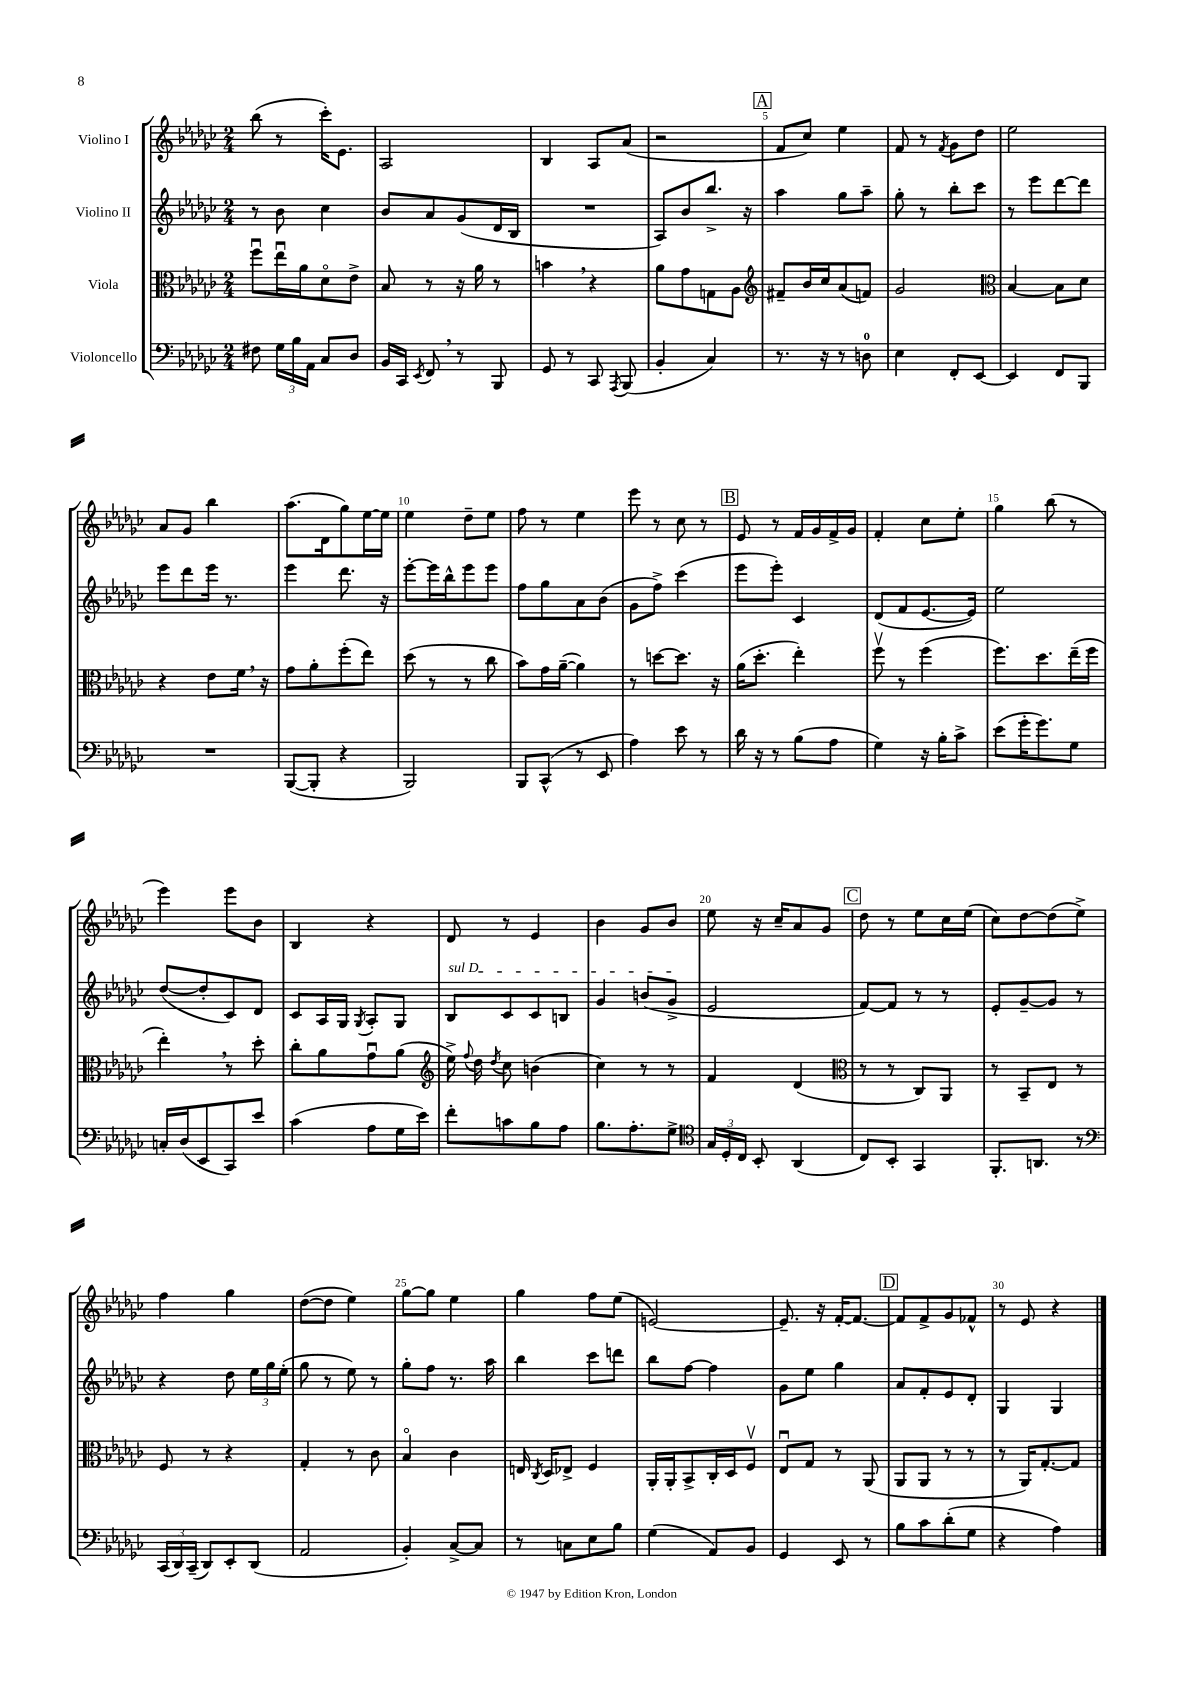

**kern	**kern	**kern	**kern
*staff4	*staff3	*staff2	*staff1
*clefF4	*clefC3	*clefG2	*clefG2
*k[b-e-a-d-g-c-]	*k[b-e-a-d-g-c-]	*k[b-e-a-d-g-c-]	*k[b-e-a-d-g-c-]
*M2/4	*M2/4	*M2/4	*M2/4
8F#	8ffu	8r	(8bb-
24G-	16ee-u	8b-	8r
24B-	.	.	.
.	16a-	.	.
24AA-	.	.	.
8C-	8d-o	4cc-	16ccc-')
.	.	.	8.e-
8D-	8e-^	.	.
=	=	=	=
16BB-	8B-	8b-	2A-
16CC-	.	.	.
8qEE-	.	.	.
8FF	8r	8a-	.
8r	16r	(8g-	.
.	16a-	.	.
8BBB-	8r	16d-	.
.	.	16B-	.
=	=	=	=
8GG-	4b	2r	4B-
8r	.	.	.
8CC-	4r	.	8A-
8qAAA-	.	.	.
(8BBB-	.	.	(8a-
=	=	=	=
4BB-'	8a-	8A-)	2r
.	8g-	8b-	.
4C-)	8G	8.bb-^	.
.	8A-	.	.
.	.	16r	.
=	=	=	=
*	*clefG2	*	*
8.r	8f#~	4aa-	8f
.	16b-	.	8cc-)
16r	16cc-	.	.
8r	(8a-	8gg-	4ee-
8D	8f)	8aa-~	.
=	=	=	=
4E-	2g-	8gg-'	8f
.	.	8r	8r
.	.	.	8qf
8FF'	.	8bb-'	8g-
[8EE-	.	8ccc-	8dd-
=	=	=	=
*	*clefC3	*	*
4EE-]	[4B-	8r	2ee-
.	.	8eee-	.
8FF	8B-]	[8ddd-	.
8BBB-	8d-	8ddd-]	.
=	=	=	=
2r	4r	8eee-	8a-
.	.	8ddd-	8g-
.	8e-	16eee-	4bb-
.	.	8.r	.
.	16f	.	.
.	16r	.	.
=	=	=	=
([8BBB-	8g-	4eee-	(8.aa-
8BBB-']	8a-'	.	.
.	.	.	16d-
4r	(8ff'	8.ddd-	8gg-)
.	8ee-)	.	[16ee-
.	.	16r	16ee-]
=	=	=	=
2BBB-)	(8dd-	[8eee-'	4ee-
.	8r	16eee-]	.
.	.	16bb-^^	.
.	8r	8eee-	8dd-~
.	8cc-	8eee-	8ee-
=	=	=	=
8BBB-	8b-)	8ff	8ff
(8CC-^^	16g-	8gg-	8r
.	([16a-~	.	.
8r	4a-])	8a-	4ee-
8EE-	.	(8b-	.
=	=	=	=
4A-)	8r	8g-	8eee-
.	[8dd	8ff^)	8r
8e-	8.dd]	(4ccc-	8cc-
8r	.	.	8r
.	16r	.	.
=	=	=	=
16d-	(16a-	8eee-	8e-
16r	8.dd-'	.	.
8r	.	8eee-')	8r
(8B-	4ee-')	4c-	16f
.	.	.	16g-
8A-	.	.	16f^
.	.	.	16g-
=	=	=	=
4G-)	8ffv	(8d-	4f'
.	8r	8f	.
16r	(4ff	[8.e-	8cc-
16B-'	.	.	.
8c-^	.	.	8ee-'
.	.	16e-])	.
=	=	=	=
(8e-	8.ff)	2ee-	4gg-
16g-'	.	.	.
8.g-)	8.dd-	.	.
.	.	.	(8bb-
8G-	(16ee-~	.	8r
.	16ff	.	.
=	=	=	=
16C'	4ee-')	([8dd-	4eee-)
(16D-	.	.	.
8EE-	.	8dd-']	.
8CC-)	8r	8c-)	8eee-
8e-	8dd-'	8d-	8b-
=	=	=	=
(4c-	8cc-'	8c-	4B-
.	8a-	16A-	.
.	.	16G-	.
.	.	8qG-	.
8A-	8g-u	8A-'	4r
16G-	(8a-	8G-	.
16e-)	.	.	.
=	=	=	=
*	*clefG2	*	*
8f'	16ee-^)	8B-	8d-
.	8qqff	.	.
.	16dd-	.	.
.	8qdd-	.	.
8c	8cc-	8c-	8r
8B-	(4b	8c-	4e-
8A-	.	8B	.
=	=	=	=
8.B-	4cc-)	4g-	4b-
8.A-'	.	.	.
.	8r	(8b	8g-
8G-^	8r	8g-^	8b-
=	=	=	=
*clefC4	*	*	*
24G-	4f	2e-	8ee-
24D-'	.	.	.
24C-	.	.	.
8BB-'	.	.	16r
.	.	.	16cc-~
(4AA-	(4d-	.	8a-
.	.	.	8g-
=	=	=	=
*	*clefC3	*	*
8C-)	8r	[8f)	8dd-
8BB-'	8r	8f]	8r
4GG-	8C-)	8r	8ee-
.	8AA-	8r	16cc-
.	.	.	(16ee-
=	=	=	=
8.FF'	8r	8e-'	8cc-)
.	8BB-~	[8g-~	[8dd-
8.AA	.	.	.
.	8E-	8g-]	(8dd-]
8r	8r	8r	8ee-^)
=	=	=	=
*clefF4	*	*	*
(24CC-	8F	4r	4ff
24DD-)	.	.	.
(24CC-~	.	.	.
8DD-)	8r	.	.
8EE-'	4r	8dd-	4gg-
(8DD-	.	24ee-	.
.	.	24gg-	.
.	.	(24ee-'	.
=	=	=	=
2AA-	4G-'	8gg-	([8dd-
.	.	8r	8dd-]
.	8r	8ee-)	4ee-)
.	8c-	8r	.
=	=	=	=
4BB-')	4B-o	8gg-'	[8gg-
.	.	8ff	8gg-]
[8C-^	4c-	8.r	4ee-
8C-]	.	.	.
.	.	16aa-	.
=	=	=	=
8r	16E	4bb-	4gg-
.	8qC-	.	.
.	16D-	.	.
8C	8E-^	.	.
8E-	4F	8ccc-	8ff
8B-	.	8ddd	(8ee-
=	=	=	=
(4G-	16AA-'	8bb-	[2e)
.	16AA-'	.	.
.	8BB-^	[8ff	.
8AA-)	16C-'	4ff]	.
.	16D-	.	.
8BB-	8Fv	.	.
=	=	=	=
4GG-	8E-u	8g-	8.e~]
.	8G-	8ee-	.
.	.	.	16r
8EE-	8r	4gg-	[16f'
.	.	.	8.f_
8r	(8AA-	.	.
=	=	=	=
8B-	8AA-	8a-	8f]
8c-	8AA-	8f'	8f^
(8d-'	8r	8e-	8g-
8G-	8r	8d-'	8f-^^
=	=	=	=
4r	8r	4G-	8r
.	16AA-)	.	8e-
.	[8.G-'	.	.
4A-)	.	4G-	4r
.	8G-]	.	.
==	==	==	==
*-	*-	*-	*-
